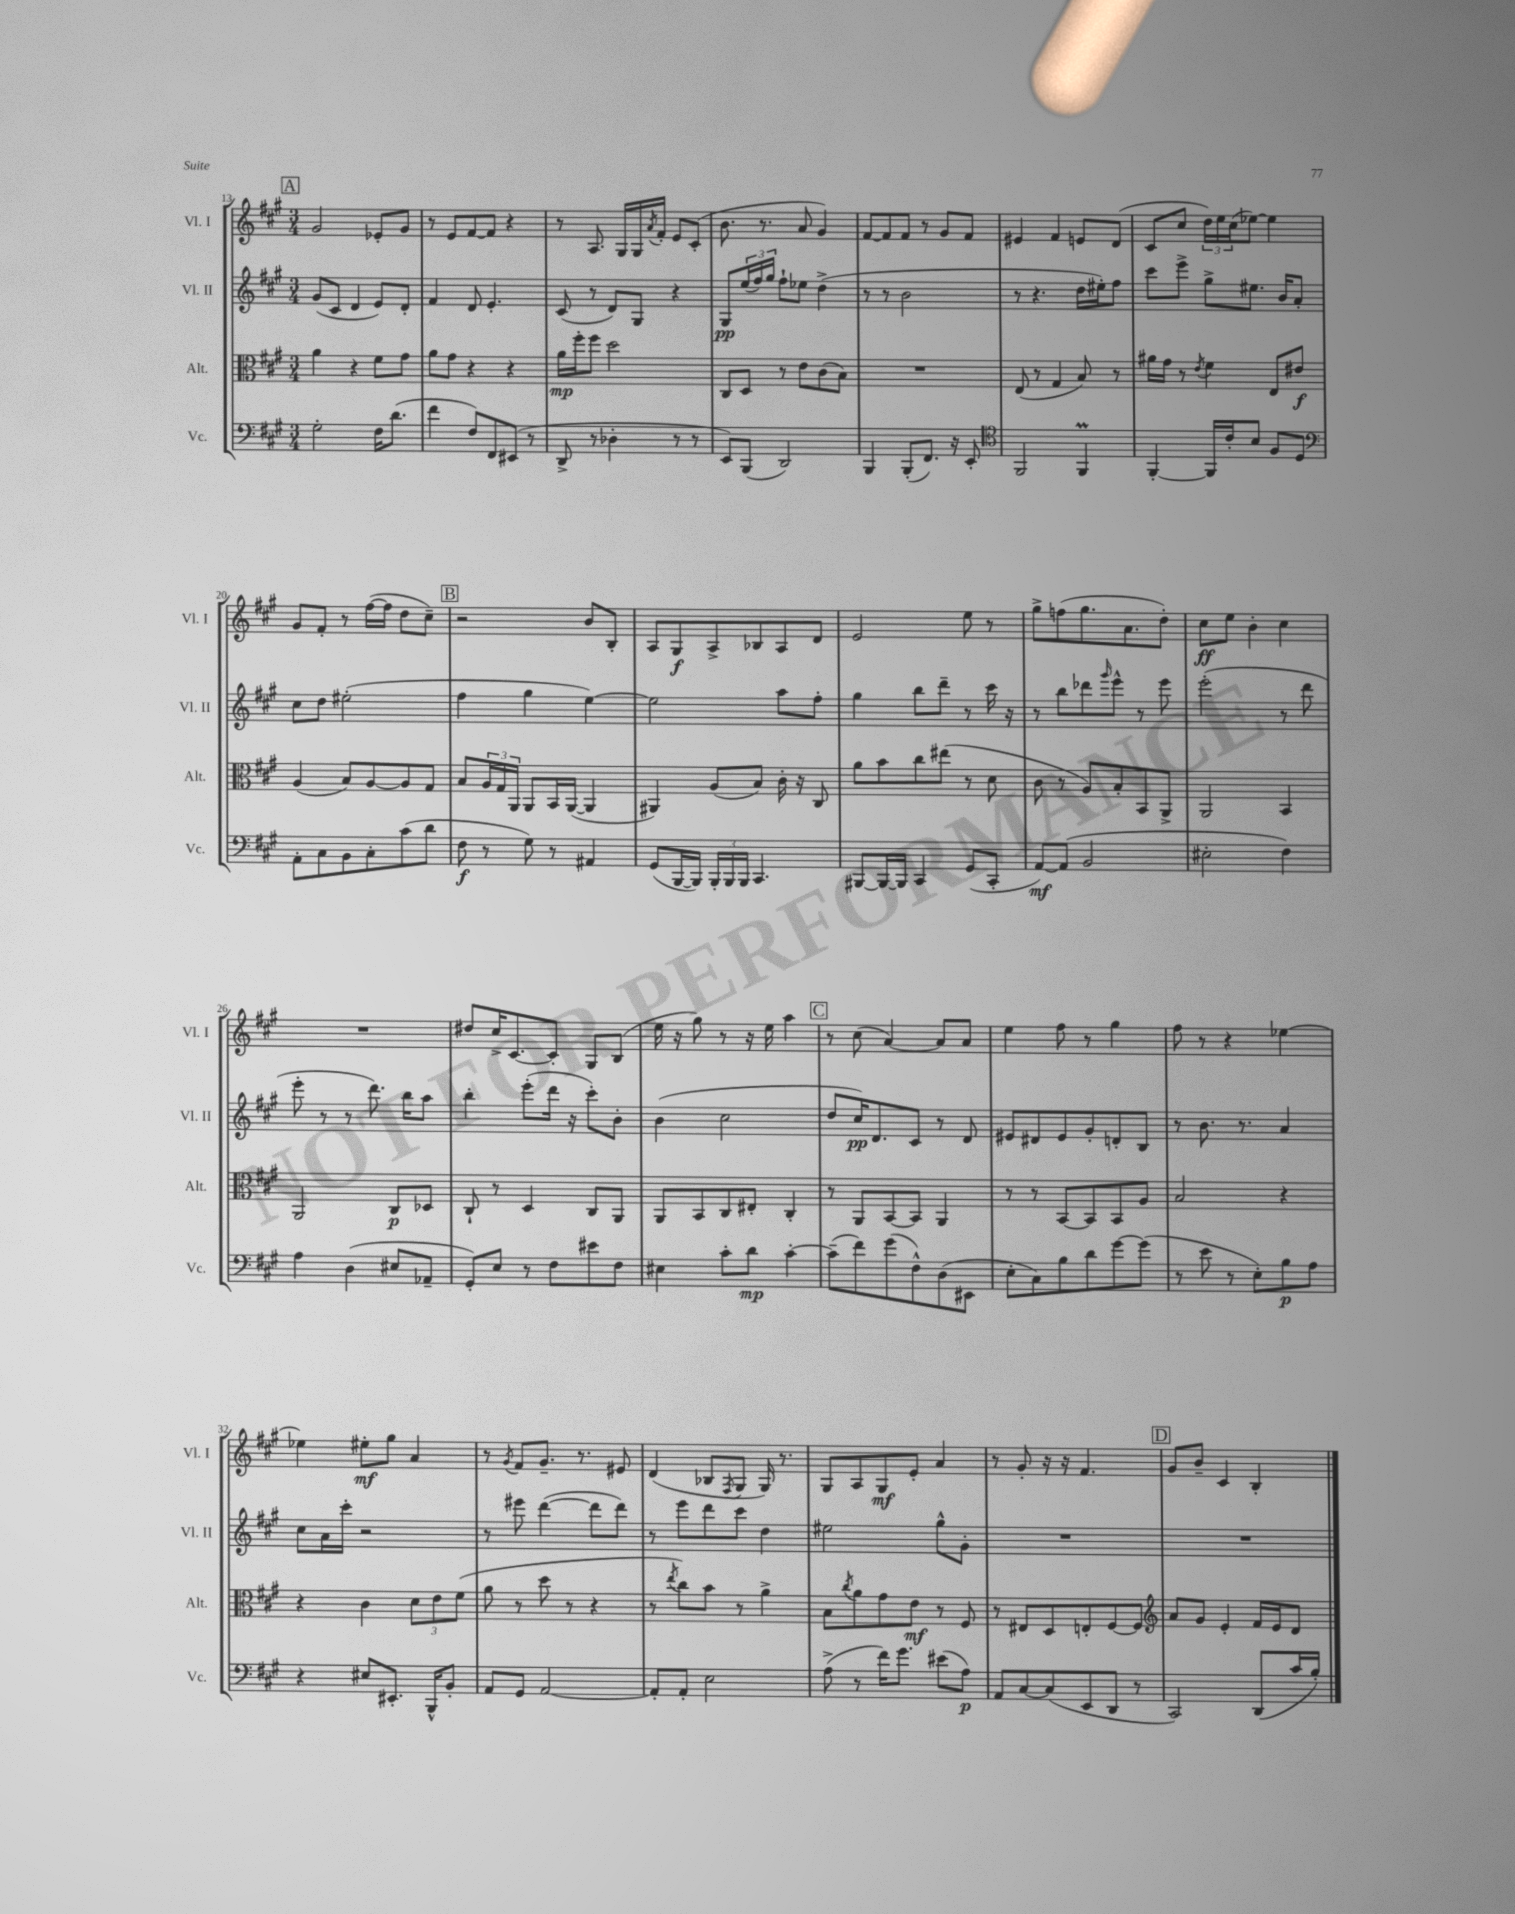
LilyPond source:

<<
\new StaffGroup <<
\new Staff = "s0" \with { instrumentName = "Vl. I" shortInstrumentName = "Vl. I" } {
    \clef treble \key a \major \numericTimeSignature \time 3/4
    \mark \markup { \box "A" } gis'2 ees'8-. gis'8 |
    r8 e'8 fis'8~ fis'8 r4 |
    r8 a8. gis16 gis16 \acciaccatura { a'8 } fis'16-. e'8 cis'8-.( |
    b'8. r8. a'8 gis'4) |
    fis'8~ fis'8 fis'8 r8 gis'8 fis'8 |
    eis'4 fis'4 e'8 d'8( |
    cis'8 cis''8 \tuplet 3/2 { d''16) e''16 cis''16( } ees''8~) ees''4 |
    gis'8 fis'8-. r8 fis''16~( fis''16 d''8 cis''8--) |
    \mark \markup { \box "B" } r2 b'8 b8-. |
    a8 gis8\f a8-> bes8 a8 d'8 |
    e'2 e''8 r8 |
    gis''8-> f''8( gis''8. a'8. d''8-.) |
    cis''8\ff e''8 b'4-. cis''4 |
    R2. |
    dis''8 cis''16-> cis'8.~ cis'8-. gis8 b8( |
    e''16 r16 gis''8) r8 r16 e''16 a''4 |
    \mark \markup { \box "C" } r8 cis''8( a'4~) a'8 a'8 |
    e''4 fis''8 r8 gis''4 |
    fis''8 r8 r4 ees''4~ |
    ees''4 eis''8-.\mf gis''8 a'4 |
    r8 \acciaccatura { gis'8 } fis'8 gis'8.-- r8. eis'8 |
    d'4( bes8 \acciaccatura { fis8 } gis8 gis16) r8. |
    gis8 a8 gis8\mf e'8-. a'4 |
    r8 gis'8-. r16 r16 fis'4. |
    \mark \markup { \box "D" } gis'8 b'8-- cis'4 b4-. \bar "|." |
}
\new Staff = "s1" \with { instrumentName = "Vl. II" shortInstrumentName = "Vl. II" } {
    \clef treble \key a \major \numericTimeSignature \time 3/4
    \mark \markup { \box "A" } gis'8( cis'8 d'4 e'8) d'8-. |
    fis'4 d'8 e'4.-. |
    cis'8( r8 d'8) gis8 r4 |
    gis8\pp \tuplet 3/2 { e''16( fis''16) gis''16 } fis''8-! ees''8 d''4->( |
    r8 r8 b'2 |
    r8 r4. d''16 eis''16-.) fis''8 |
    cis'''8 e'''8-> gis''8-> eis''8. b'16 a'8-. |
    cis''8 d''8 eis''2-.( |
    \mark \markup { \box "B" } fis''4 gis''4 e''4~) |
    e''2 a''8 fis''8-. |
    gis''4 b''8 d'''8-- r8 cis'''16 r16 |
    r8 b''8 des'''8 \grace { gis'''16 } e'''8-^ r8 e'''8 |
    e'''2-.( r8 d'''8 |
    e'''8-. r8 r8 d'''8.) b''16 a''8 |
    b''4-. e'''8-.( d'''16 r16 cis'''8-.) b'8-. |
    b'4( cis''2 |
    \mark \markup { \box "C" } d''8 cis''16\pp) d'8. cis'8 r8 d'8 |
    eis'8 dis'8 eis'8 gis'8-. d'8-. b8 |
    r8 b'8. r8. a'4 |
    cis''8 a'16 cis'''16-. r2 |
    r8 eis'''8 d'''4~( d'''8 d'''8) |
    r8 e'''8 d'''8 cis'''8 d''4 |
    eis''2 gis''8-^ gis'8-. |
    R2. |
    \mark \markup { \box "D" } R2. \bar "|." |
}
\new Staff = "s2" \with { instrumentName = "Alt." shortInstrumentName = "Alt." } {
    \clef alto \key a \major \numericTimeSignature \time 3/4
    \mark \markup { \box "A" } a'4 r4 fis'8 gis'8 |
    a'8 gis'8 r4 r4 |
    a'16\mp fis''16-. fis''8 d''2 |
    cis8 d8 r8 e'8 cis'8( b8) |
    R2. |
    e8( r8 gis4 b8) r8 |
    ais'16 gis'16 r8 \acciaccatura { e'8 } fis'4 e8 eis'8\f |
    a4( b8) a8~ a8 gis8 |
    \mark \markup { \box "B" } b8 \tuplet 3/2 { a16 gis16 a,16 } a,8 b,16 a,16~( a,4 |
    ais,4) a8( b8) cis'16-. r16 cis8 |
    a'8 b'8 cis''8 eis''8( r8 d'8 |
    cis'8 r8 a8) b8-. b,8 a,8-> |
    a,2 b,4 |
    a,2 cis8\p des8 |
    cis8-! r8 d4 cis8 a,8 |
    a,8 b,8 cis8 eis8-. cis4-. |
    \mark \markup { \box "C" } r8 a,8 b,8~ b,8 a,4 |
    r8 r8 b,8~ b,8 b,8 a8 |
    b2 r4 |
    r4 cis'4 \tuplet 3/2 { d'8 e'8 fis'8( } |
    a'8 r8 d''8 r8 r4 |
    r8 \acciaccatura { e''8 } cis''8) b'8 r8 a'4-> |
    b8 \acciaccatura { cis''8 } a'8 gis'8 e'8\mf r8 fis8 |
    r8 eis8 d8 e8-. fis8~ fis8 |
    \mark \markup { \box "D" } \clef treble a'8 gis'8 e'4-. fis'16 e'16 d'8 \bar "|." |
}
\new Staff = "s3" \with { instrumentName = "Vc." shortInstrumentName = "Vc." } {
    \clef bass \key a \major \numericTimeSignature \time 3/4
    \mark \markup { \box "A" } gis2-. fis16 d'8.( |
    fis'4 fis8) fis,8 eis,8( r8 |
    d,8-> r8 des4-. r8 r8 |
    e,8) b,,8( d,2) |
    b,,4 b,,8-.( fis,8.) r16 e,8-. |
    \clef tenor fis,2 fis,4\prall |
    fis,4~-. fis,16 cis'16-. b8 fis8 d8 |
    \clef bass a,8-. cis8 b,8 cis8-. cis'8( d'8 |
    \mark \markup { \box "B" } fis8\f r8 gis8) r8 ais,4 |
    gis,8( b,,16~ b,,16) \tuplet 3/2 { b,,16-. b,,16 b,,16 } cis,4. |
    bis,,8~ bis,,16~ bis,,16 cis,4 gis,8( cis,8-. |
    a,8~\mf) a,8( b,2 |
    eis2-. fis4) |
    a4 d4( eis8 aes,8-- |
    gis,8-.) e8 r8 fis8 eis'8 fis8 |
    eis4 cis'8-. d'8\mp cis'4~-. |
    \mark \markup { \box "C" } cis'8--( fis'8) gis'8( fis8-^) d8( eis,8 |
    e8-. cis8) b8 d'8 gis'8~ gis'8( |
    r8 e'8 r8 e8-.) b8\p a8 |
    r4 eis8 eis,8.-. b,,16-^ b,8-. |
    a,8 gis,8 a,2~ |
    a,8-. a,8-. e2 |
    a8->( r8 fis'16) gis'8. eis'8( a8\p) |
    a,8 cis8~ cis8( e,8 d,8 r8 |
    \mark \markup { \box "D" } cis,2) d,8( cis'16 b16-.) \bar "|." |
}
>>
>>
\layout { \context { \Score currentBarNumber = #13 } }
